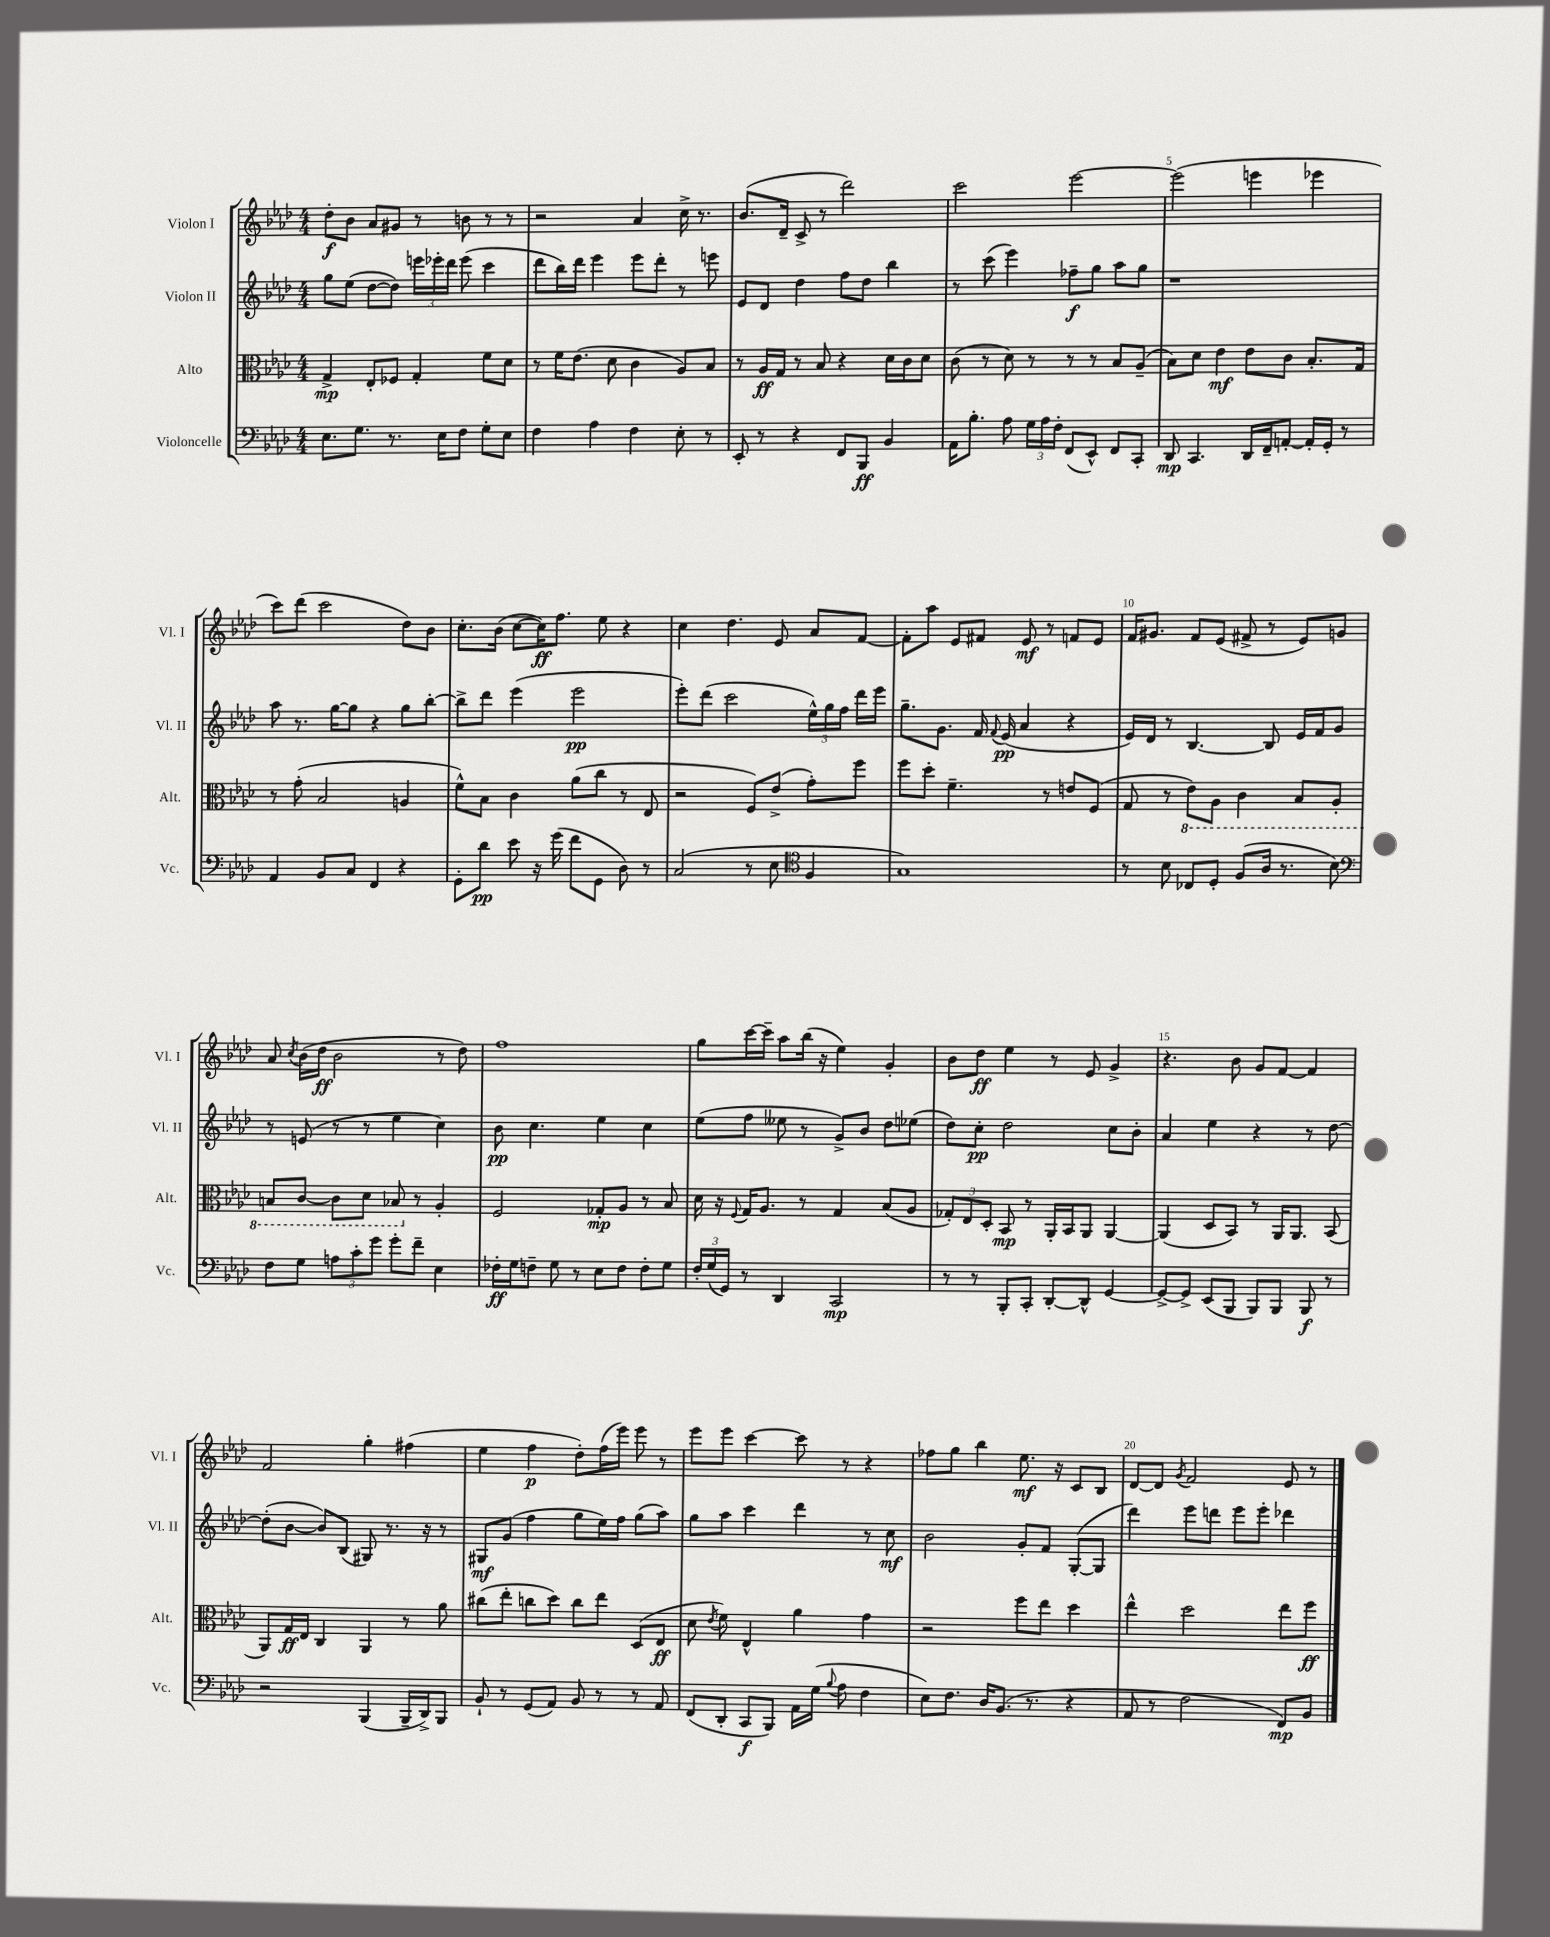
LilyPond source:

<<
\new StaffGroup <<
\new Staff = "s0" \with { instrumentName = "Violon I" shortInstrumentName = "Vl. I" } {
    \clef treble \key aes \major \numericTimeSignature \time 4/4
    \autoBeamOff des''8[-.\f bes'8] aes'8[ gis'8] r8 b'8 r8 r8 |
    r2 aes'4 c''16-> r8. |
    bes'8.[( des'16]-- c'8-> r8 des'''2) |
    c'''2 ees'''2~ |
    ees'''2( e'''4 ees'''4 |
    c'''8[) des'''8]( c'''2 des''8[) bes'8] |
    c''8.[-. bes'16]( c''8[~ c''16\ff) f''8.] ees''8 r4 |
    c''4 des''4. ees'8 aes'8[ f'8]~ |
    f'8[-. aes''8] ees'8[ fis'8] ees'8\mf r8 f'8[ ees'8] |
    f'16[ gis'8.] f'8[ ees'8]( fis'8-> r8 ees'8[) g'8] |
    aes'8 \acciaccatura { c''8 } bes'16[( des''16]\ff bes'2 r8 des''8) |
    f''1 |
    g''8[ c'''16~ c'''16]-- aes''8[ bes''16]( r16 ees''4) g'4-. |
    bes'8[ des''8]\ff ees''4 r8 ees'8 g'4-> |
    r4. bes'8 g'8[ f'8]~ f'4 |
    f'2 g''4-. fis''4( |
    ees''4 f''4\p des''8[-.) f''16( ees'''16]) ees'''8 r8 |
    ees'''8[ ees'''8] c'''4~ c'''8 r8 r4 |
    fes''8[ g''8] bes''4 ees''8.\mf r16 c'8[ bes8] |
    des'8[~ des'8] \acciaccatura { g'8 } f'2 ees'8 r8 \bar "|." |
}
\new Staff = "s1" \with { instrumentName = "Violon II" shortInstrumentName = "Vl. II" } {
    \clef treble \key aes \major \numericTimeSignature \time 4/4
    \autoBeamOff g''8[ ees''8]( des''8[~ des''8]) \tuplet 3/2 { e'''16[ ees'''16-. des'''16] } ees'''8( c'''4 |
    des'''8[ bes''16) des'''16] ees'''4 ees'''8[ des'''8]-. r8 e'''8 |
    ees'8[ des'8] des''4 f''8[ des''8] bes''4 |
    r8 c'''8( ees'''4) fes''8[--\f g''8] aes''8[ g''8] |
    r1 |
    aes''8 r8. g''16[~ g''8] r4 g''8[ bes''8]~-. |
    bes''8[-> des'''8] ees'''4( ees'''2\pp |
    ees'''8[-.) des'''8]( c'''2 \tuplet 3/2 { ees''16[-^) g''16 f''16] } des'''16[ ees'''16] |
    g''8.[-- g'8.] f'16 \appoggiatura { f'8 } ees'16\pp( aes'4 r4 |
    ees'16[) des'16] r8 bes4.~ bes8 ees'16[ f'16 g'8] |
    r8 e'8( r8 r8 ees''4 c''4) |
    bes'8\pp c''4. ees''4 c''4 |
    ees''8[( f''8] eeses''8 r8 g'8[->) bes'8] des''8[ ees''8]( |
    des''8[) c''8]-.\pp des''2 c''8[ bes'8]-. |
    aes'4 ees''4 r4 r8 des''8~ |
    des''8[-.( bes'8]~ bes'8[) bes8]( gis8) r8. r16 r8 |
    gis8[\mf g'8]( f''4 g''8[ ees''16) f''16] g''8[( aes''8]) |
    g''8[ aes''8] c'''4 des'''4 r8 c''8\mf |
    bes'2 g'8[-. f'8] g8[~-.( g8] |
    des'''4) ees'''8[ d'''8] ees'''8[ ees'''8]-. des'''4 \bar "|." |
}
\new Staff = "s2" \with { instrumentName = "Alto" shortInstrumentName = "Alt." } {
    \clef alto \key aes \major \numericTimeSignature \time 4/4
    \autoBeamOff g4->\mp ees8[-. fes8] g4-. f'8[ des'8] |
    r8 f'16[ ees'8.]( des'8 c'4 aes8[) bes8] |
    r8 aes16[\ff g16] r8 bes8 r4 des'16[ c'16 des'8] |
    c'8( r8 des'8) r8 r8 r8 bes8[ aes8]--( |
    bes8[) des'8] ees'4\mf ees'8[ c'8] bes8.[-. g16] |
    r8 g'8-.( bes2 a4 |
    f'8[-^) bes8] c'4 aes'8[( c''8] r8 ees8 |
    r2 f8[) ees'8]->( g'8[-.) f''8] |
    f''8[ des''8]-. f'4.-- r8 e'8[ f8]( |
    g8 r8 \ottava #-1 ees8[) aes,8] c4 bes,8[ aes,8]-. |
    b,8[ c8]~ c8[ des8] bes,8 \ottava #0 r8 aes4-. |
    f2 ges8[-.\mp aes8] r8 bes8 |
    des'16 r16 \appoggiatura { f8 } g16[ aes8.] r8 g4 bes8[( aes8] |
    \tuplet 3/2 { ges8[-.) ees8 des8]-. } bes,8\mp r8 aes,16[-. bes,16 aes,8] aes,4~ |
    aes,4( des8[ bes,8]) r8 aes,16[ aes,8.] bes,8( |
    aes,8[) g16\ff ees16] c4 aes,4 r8 aes'8 |
    cis''8[( ees''8]-. c''8[ des''8]) c''8[ ees''8] des8[( ees8]\ff |
    des'8 \acciaccatura { ees'8 } f'8) ees4-^ aes'4 g'4 |
    r2 f''8[ ees''8] des''4 |
    ees''4-^ des''2 ees''8[ f''8]\ff \bar "|." |
}
\new Staff = "s3" \with { instrumentName = "Violoncelle" shortInstrumentName = "Vc." } {
    \clef bass \key aes \major \numericTimeSignature \time 4/4
    \autoBeamOff ees8.[ g8.] r8. ees16[ f8] g8[-. ees8] |
    f4 aes4 f4 ees8-. r8 |
    ees,8-. r8 r4 f,8[ bes,,8]\ff bes,4 |
    aes,16[ bes8.]-. aes8 \tuplet 3/2 { g16[ aes16 f16]-. } f,8[( ees,8]-^) f,8[ c,8]-. |
    des,8\mp c,4. des,16[ f,16-- a,8]~-. a,16[-. g,16]-. r8 |
    aes,4 bes,8[ c8] f,4 r4 |
    g,8[-. des'8]\pp ees'8 r16 g'16( f'8[ g,8] des8) r8 |
    c2( r8 ees8 \clef tenor f4 |
    g1) |
    r8 bes8 ces8[ des8]-. f8[( aes16] r8. bes8) |
    \clef bass f8[ g8] \tuplet 3/2 { a8[ c'8-. g'8] } g'8[-. f'8]-- ees4 |
    fes16[-.\ff g16 f8]-- g8 r8 ees8[ f8] f8[-. g8] |
    \tuplet 3/2 { f16[-. g16( g,16]) } r8 des,4 c,2\mp |
    r8 r8 bes,,8[-. c,8]-. des,8[~-. des,8]-^ g,4~ |
    g,8[~-> g,8]-> ees,8[( bes,,8] bes,,8[) bes,,8] bes,,8\f r8 |
    r2 bes,,4( bes,,16[-- des,16->) bes,,8] |
    bes,8-! r8 g,8[( aes,8]) bes,8 r8 r8 aes,8 |
    f,8[( des,8]-. c,8[\f bes,,8]) aes,16[ g16]( \appoggiatura { bes8 } aes8 f4 |
    ees8[) f8.] des16[ bes,8.]( r8. r4 |
    aes,8 r8 f2 f,8[\mp) bes,8] \bar "|." |
}
>>
>>
\layout { \context { \Score \override BarNumber.break-visibility = ##(#f #t #t) barNumberVisibility = #(every-nth-bar-number-visible 5) } }
